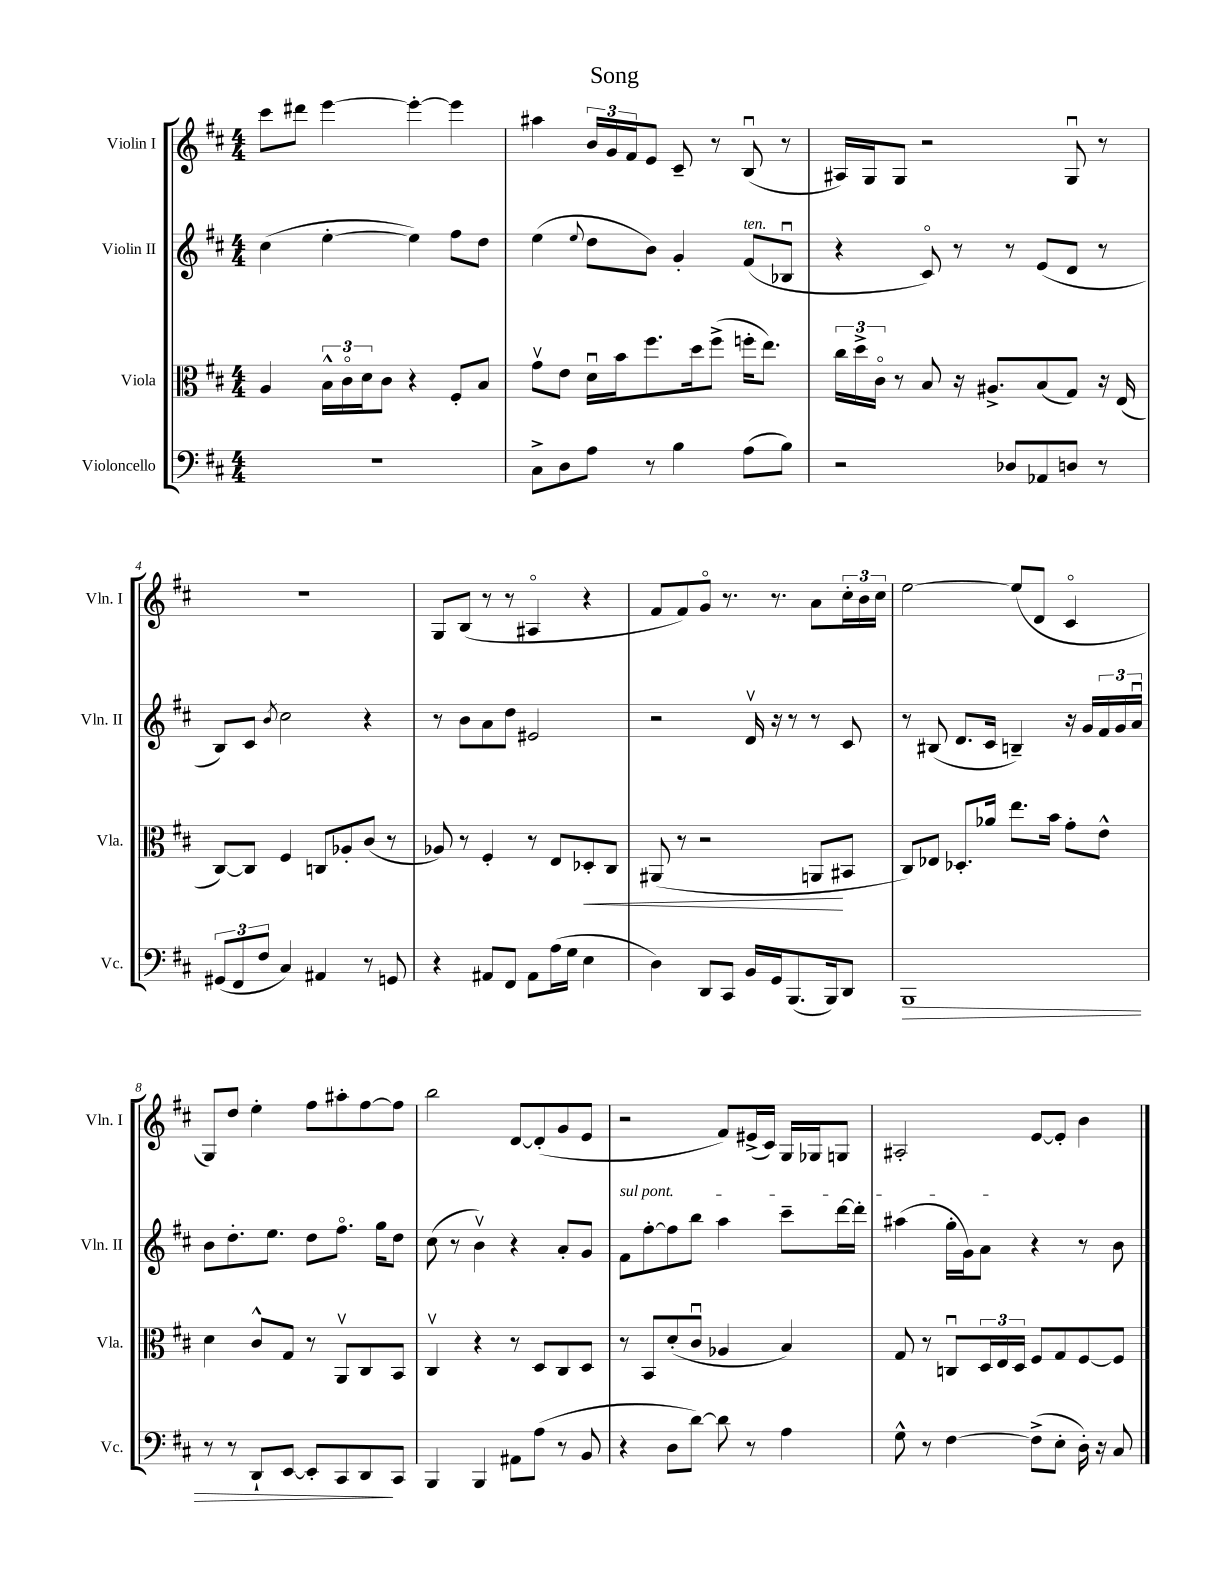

**kern	**kern	**kern	**kern
*staff4	*staff3	*staff2	*staff1
*clefF4	*clefC3	*clefG2	*clefG2
*k[f#c#]	*k[f#c#]	*k[f#c#]	*k[f#c#]
*M4/4	*M4/4	*M4/4	*M4/4
1r	4A	(4cc#	8ccc#
.	.	.	8ddd#
.	24B^^	[4ee'	[4eee
.	24c#o	.	.
.	24d	.	.
.	8c#	.	.
.	4r	4ee])	4eee'_
.	8F#'	8ff#	4eee]
.	8B	8dd	.
=	=	=	=
8C#^	8gv	(4ee	4aa#
8D	8e	.	.
.	.	8qqee	.
8A	16du	8dd	24b
.	.	.	24g
.	16b	.	.
.	.	.	24f#
8r	8.ff#	8b)	8e
4B	.	4g'	8c#~
.	16dd	.	.
.	(8ff#^	.	8r
(8A	16ff'	(8f#	(8Bu
.	8.ee)	.	.
8B)	.	8B-u	8r
=	=	=	=
2r	24cc#	4r	16A#)
.	24dd^	.	.
.	.	.	16G
.	24c#o	.	.
.	8r	.	8G
.	8B	8c#o)	2r
.	16r	8r	.
.	8.A#^	.	.
8D-	.	8r	.
8AA-	(8B	(8e	.
8D	8G)	8d	8Gu
8r	16r	8r	8r
.	(16E	.	.
=	=	=	=
(12GG#	[8C#)	8B)	1r
12FF#	.	.	.
.	8C#]	8c#	.
12F#	.	.	.
.	.	8qb	.
4C#)	4F#	2cc#	.
4AA#	8C	.	.
.	8A-'	.	.
8r	(8c#	4r	.
8GG	8r	.	.
=	=	=	=
4r	8A-)	8r	8G
.	8r	8b	(8B
8AA#	4F#'	8a	8r
8FF#	.	8dd	8r
8AA#	8r	2e#	4A#o
(16A	8E	.	.
16G	.	.	.
4E	8D-'	.	4r
.	8C#	.	.
=	=	=	=
4D)	(8AA#	2r	8f#
.	8r	.	8f#)
8DD	2r	.	8go
8CC#	.	.	8.r
16BB	.	16dv	.
16GG	.	16r	8.r
(8.BBB	.	8r	.
.	8AA	8r	8a
16BBB)	.	.	.
8DD	8BB#	8c#	24cc#'
.	.	.	24b
.	.	.	24cc#
=	=	=	=
1BBB	8C#)	8r	[2ee
.	8E-	(8B#	.
.	8.D-'	8.d	.
.	16a-	16c#	.
.	8.ee	4B~)	(8ee]
.	.	.	8d
.	16b	.	.
.	8g'	16r	4c#o
.	.	16g	.
.	8e^^	24f#	.
.	.	24g	.
.	.	24au	.
=	=	=	=
8r	4d	8b	8G)
8r	.	8.dd'	8dd
8DD`	8c#^^	.	4ee'
.	.	8.ee	.
[8EE	8G	.	.
8EE']	8r	8dd	8ff#
8CC#	8AAv	8.ff#o	8aa#'
8DD	8C#	.	[8ff#
.	.	16gg	.
8CC#	8BB	8dd	8ff#]
=	=	=	=
4BBB	4C#v	(8cc#	2bb
.	.	8r	.
4BBB	4r	4bv)	.
8AA#	8r	4r	[8d
(8A	8D	.	(8d']
8r	8C#	8a'	8g
8BB	8D	8g	8e
=	=	=	=
4r	8r	8f#	2r
.	8BB	[8ff#'	.
8D	(8d'	8ff#]	.
[8d)	8c#u	8bb	.
8d]	4A-	4aa	8f#)
8r	.	.	(16e#^
.	.	.	16c#)
4A	4B)	8ccc#~	16G
.	.	.	16G-
.	.	[16ddd	8G
.	.	16ddd']	.
=	=	=	=
8G^^	8G	(4aa#	2A#'
8r	8r	.	.
[4F#	8Cu	16gg'	.
.	.	16g)	.
.	24D	8a	.
.	24E	.	.
.	24D	.	.
(8F#^]	8F#	4r	[8e
8E'	8G	.	8e']
16D')	[8F#	8r	4b
16r	.	.	.
8C#	8F#]	8b	.
==	==	==	==
*-	*-	*-	*-
